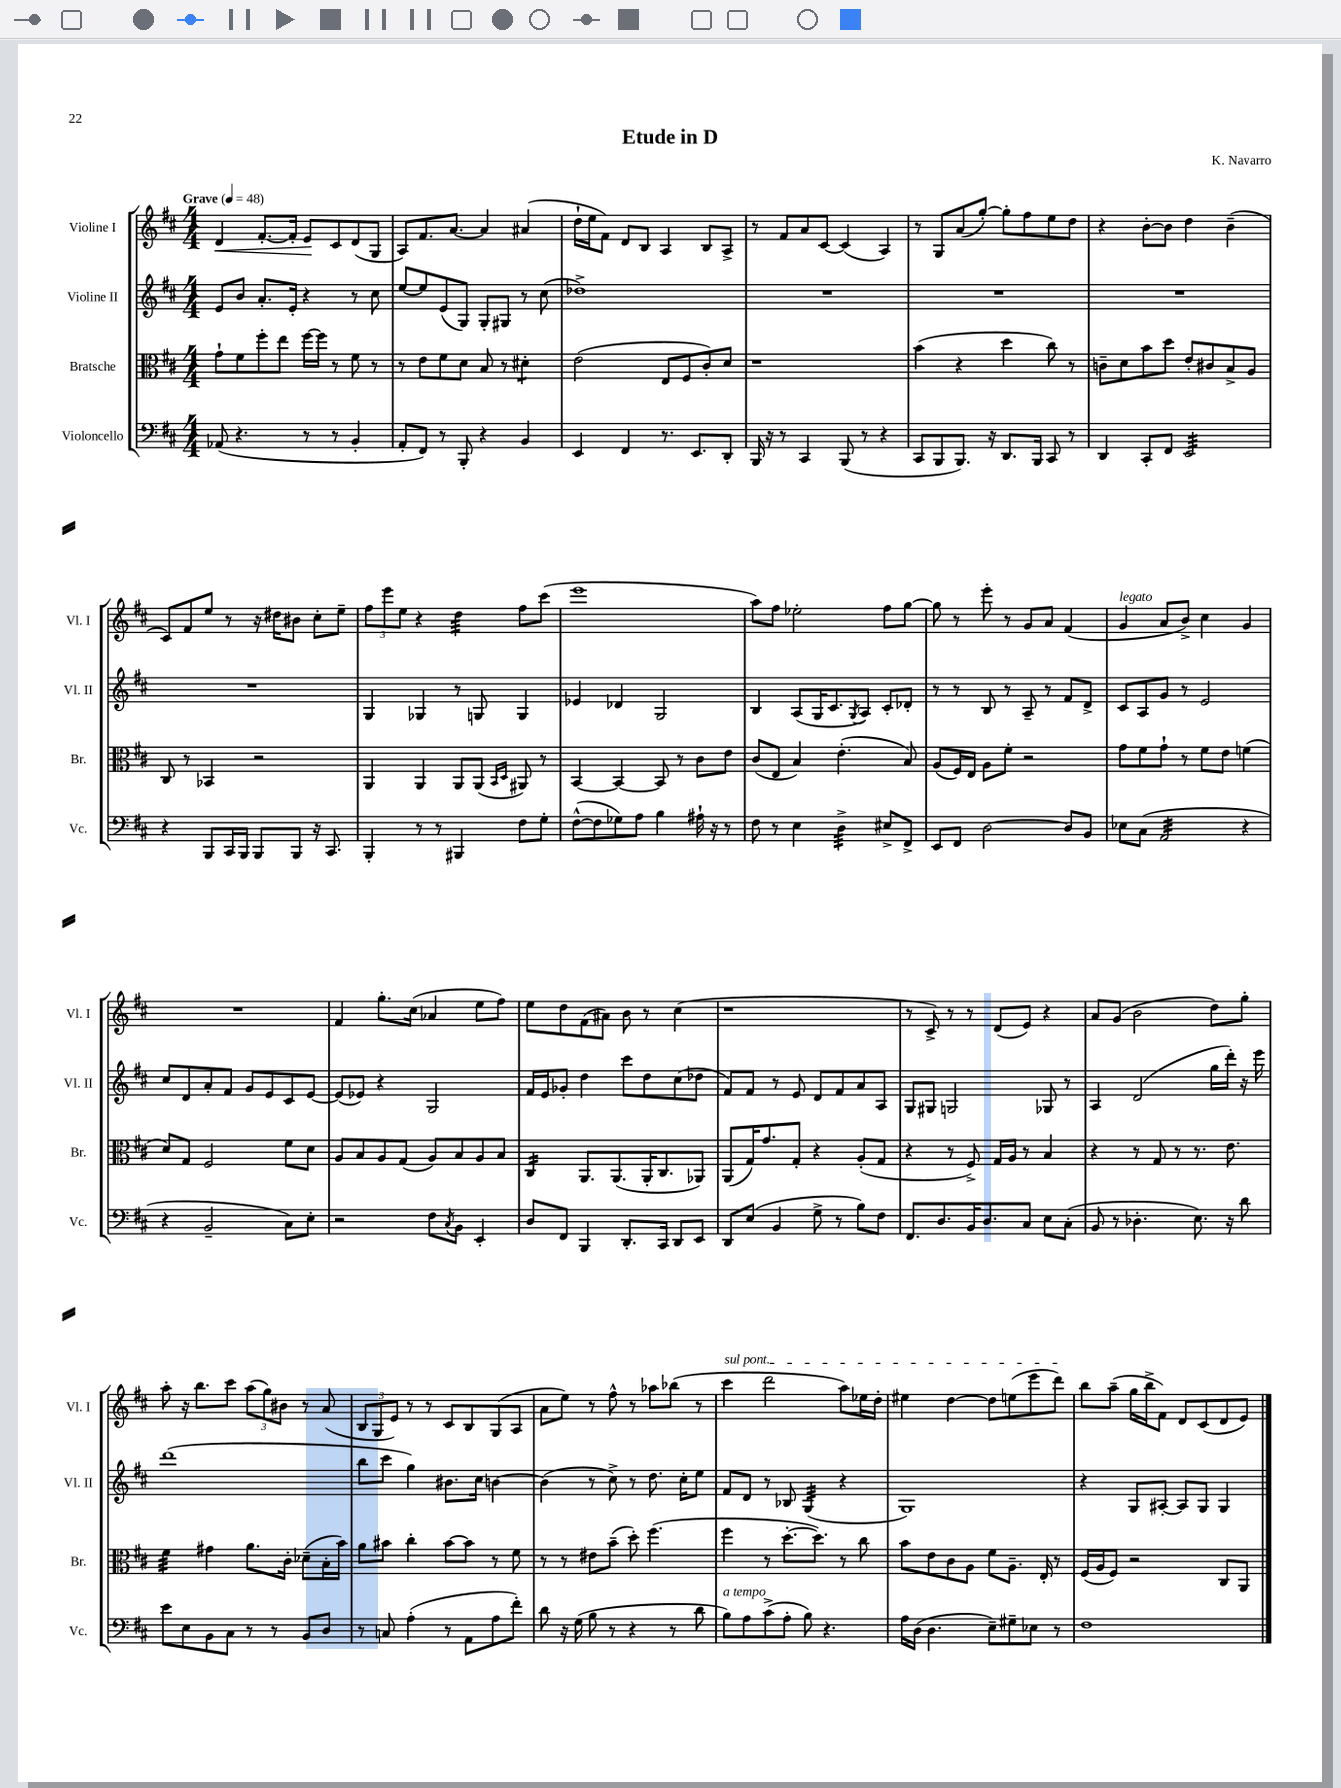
\header { title = "Etude in D" composer = "K. Navarro" }
<<
\new StaffGroup <<
\new Staff = "s0" \with { instrumentName = "Violine I" shortInstrumentName = "Vl. I" } {
    \clef treble \key d \major \numericTimeSignature \time 4/4 \tempo "Grave" 4 = 48
    d'4\< fis'8.~-. fis'16-. e'8\! cis'8 d'8( g8 |
    a8) fis'8. a'8.~ a'4 ais'4( |
    d''16-! e''16 fis'8) d'8 b8 a4 b8 a8-> |
    r8 fis'8 a'8 cis'8~ cis'4( a4) |
    r8 g8 a'8( g''8~-.) g''8-. fis''8 e''8 d''8 |
    r4 b'8~-. b'8 d''4 b'4--( |
    cis'8) fis'8 e''8 r8 r16 dis''16 bis'8 cis''8-. e''8-- |
    \tuplet 3/2 { fis''8 e'''8 e''8 } r4 d''4:32 fis''8 cis'''8( |
    e'''1 |
    a''8) fis''8 ees''2-. fis''8 g''8~ |
    g''8 r8 e'''8-. r8 g'8 a'8 fis'4( |
    g'4^\markup { \italic "legato" } a'8 b'8->) cis''4 g'4 |
    R1 |
    fis'4 g''8.-. cis''16( aes'4 e''8 fis''8) |
    e''8 d''8 fis'8( ais'8) b'8 r8 cis''4( |
    r1 |
    r8 cis'8->) r8 r8 d'8( e'8) r4 |
    a'8 g'8( b'2 d''8) g''8-. |
    a''8-. r16 b''8. cis'''8 \tuplet 3/2 { a''8( g''8) bis'8 } r8 a'8( |
    \tuplet 3/2 { b8 g8 e'8) } r8 r8 cis'8 b8 g8( a8 |
    a'8 e''8) r8 fis''8-^ r8 aes''8 bes''8( r8 |
    \once \override TextSpanner.bound-details.left.text = \markup { \italic "sul pont." } cis'''4\startTextSpan d'''2 a''8) ees''16 d''16-. |
    eis''4 d''4~ d''8 e''8( e'''8 d'''8\stopTextSpan) |
    b''8 a''8--( g''16 b''16-> fis'8) d'8 cis'8( d'8 e'8) \bar "|." |
}
\new Staff = "s1" \with { instrumentName = "Violine II" shortInstrumentName = "Vl. II" } {
    \clef treble \key d \major \numericTimeSignature \time 4/4
    e'8 b'8 a'8.-. e'16-. r4 r8 cis''8 |
    e''8~ e''8 e'8( g8) g8-. gis8 r8 cis''8( |
    des''1->) |
    R1 |
    R1 |
    R1 |
    R1 |
    g4 ges4 r8 g8 g4 |
    ees'4 des'4 g2 |
    b4 a8( g16 cis'8. \acciaccatura { g8 } a8) cis'8-. des'8-. |
    r8 r8 b8 r8 a8-- r8 fis'8 d'8-> |
    cis'8 a8 g'8 r8 e'2 |
    cis''8 d'8 a'8-. fis'8 g'8 e'8 cis'8 e'8~ |
    e'8( ees'8) r4 g2 |
    fis'16 e'16 ges'8-. d''4 cis'''8 d''8 cis''8( des''8 |
    fis'8) fis'8 r8 e'8 d'8 fis'8 a'8 a8 |
    g8 gis8 g2 ges8 r8 |
    a4 d'2( g''16 d'''16-.) r16 e'''16 |
    d'''1( |
    b''8 cis'''8 g''4) bis'8. cis''16 b'4~ |
    b'4( r8 cis''8->) r8 d''8. cis''16-. e''8 |
    fis'8 d'8 r8 bes8 g4:32( r4 |
    g1) |
    r4 g8 ais8~-. ais8 g8 g4 \bar "|." |
}
\new Staff = "s2" \with { instrumentName = "Bratsche" shortInstrumentName = "Br." } {
    \clef alto \key d \major \numericTimeSignature \time 4/4
    g'8-! fis'8 fis''8-. e''8 fis''16~ fis''16 r8 fis'8 r8 |
    r8 e'8 fis'8 d'8 b8 r8 dis'4:8-. |
    e'2( e8 fis8 cis'8-.) d'8 |
    r1 |
    b'4( r4 d''4 cis''8) r8 |
    c'8-- d'8 b'8 d''8 e'8-. cis'8 b8-> a8 |
    cis8 r8 bes,4 r2 |
    a,4 a,4 a,8 a,8( \grace { b,16 d16 } ais,8) r8 |
    b,4~ b,4~ b,8 r8 cis'8 e'8 |
    cis'8( e8 b4) e'4.-.( b8) |
    a8( fis16) e16 a8 fis'8-. r2 |
    g'8 fis'8 g'8-! r8 fis'8 e'8 f'4( |
    d'8) g8 fis2 fis'8 d'8 |
    a8 b8 a8 g8( a8) b8 a8 b8 |
    cis4:16 a,8. a,8.( a,16-. cis8. aes,8) |
    a,8( g16) g'8. g8-. r4 a8-.( g8 |
    r4 r8 fis8->) g16 a16 r8 b4 |
    r4 r8 g8 r8 r8. e'8. |
    fis'4:32 gis'4 a'8. cis'16-. des'8--( b16-. b'16) |
    a'8 bis'8 cis''4-. bis'8~ bis'8 r8 fis'8 |
    r8 r8 eis'8 b'8--( d''8-.) fis''4.( |
    fis''4 r8 d''8.~-. d''8.) r8 cis''8 |
    b'8 e'8 cis'8 a8 fis'8 a8.-- e16-. r8 |
    fis16( a16 fis8) r2 cis8 a,8 \bar "|." |
}
\new Staff = "s3" \with { instrumentName = "Violoncello" shortInstrumentName = "Vc." } {
    \clef bass \key d \major \numericTimeSignature \time 4/4
    aes,8( r4. r8 r8 b,4-. |
    a,8-. fis,8) r8 b,,8-. r4 b,4 |
    e,4 fis,4 r8. e,8. d,8-. |
    b,,16 r16 r8 cis,4 b,,8( r8 r4 |
    cis,8 b,,8 b,,8.) r16 d,8. b,,16 cis,8 r8 |
    d,4 cis,8-. fis,8 e,2:32 |
    r4 b,,8 cis,16 b,,16 b,,8 b,,8 r16 cis,8. |
    b,,4-. r8 r8 bis,,4 fis8 g8-. |
    fis8~-^( fis8 ges8) a8 b4 ais16-! r16 r8 |
    fis8 r8 e4 d4:32-> eis8-> fis,8-> |
    e,8 fis,8 d2~ d8 b,8 |
    ees8 cis8( a,2:32 r4 |
    r4 b,2-- cis8) e8-. |
    r2 fis8 \acciaccatura { cis8 } b,8 e,4-. |
    d8 fis,8 b,,4 d,8.-. cis,16 d,8 e,8 |
    d,8 e8( b,4 g8-> r8 b8) fis8 |
    fis,8. d8. b,16 d8. cis8 e8 cis8-.( |
    b,8 r8 des4.-. e8.) r16 d'8 |
    e'8 e8 b,8 cis8 r8 r8 b,8 d8 |
    r8 c8 a4-.( r8 a,8 a8 fis'8-.) |
    d'8 r16 g16( b8 r8 r4 r8 d'8 |
    b8^\markup { \italic "a tempo" }) a8 cis'8->( a8-. b8) r4. |
    a16 d16( d4. e8--) gis8-- ees8 r8 |
    fis1 \bar "|." |
}
>>
>>
\layout { \context { \Score \remove "Bar_number_engraver" } }
